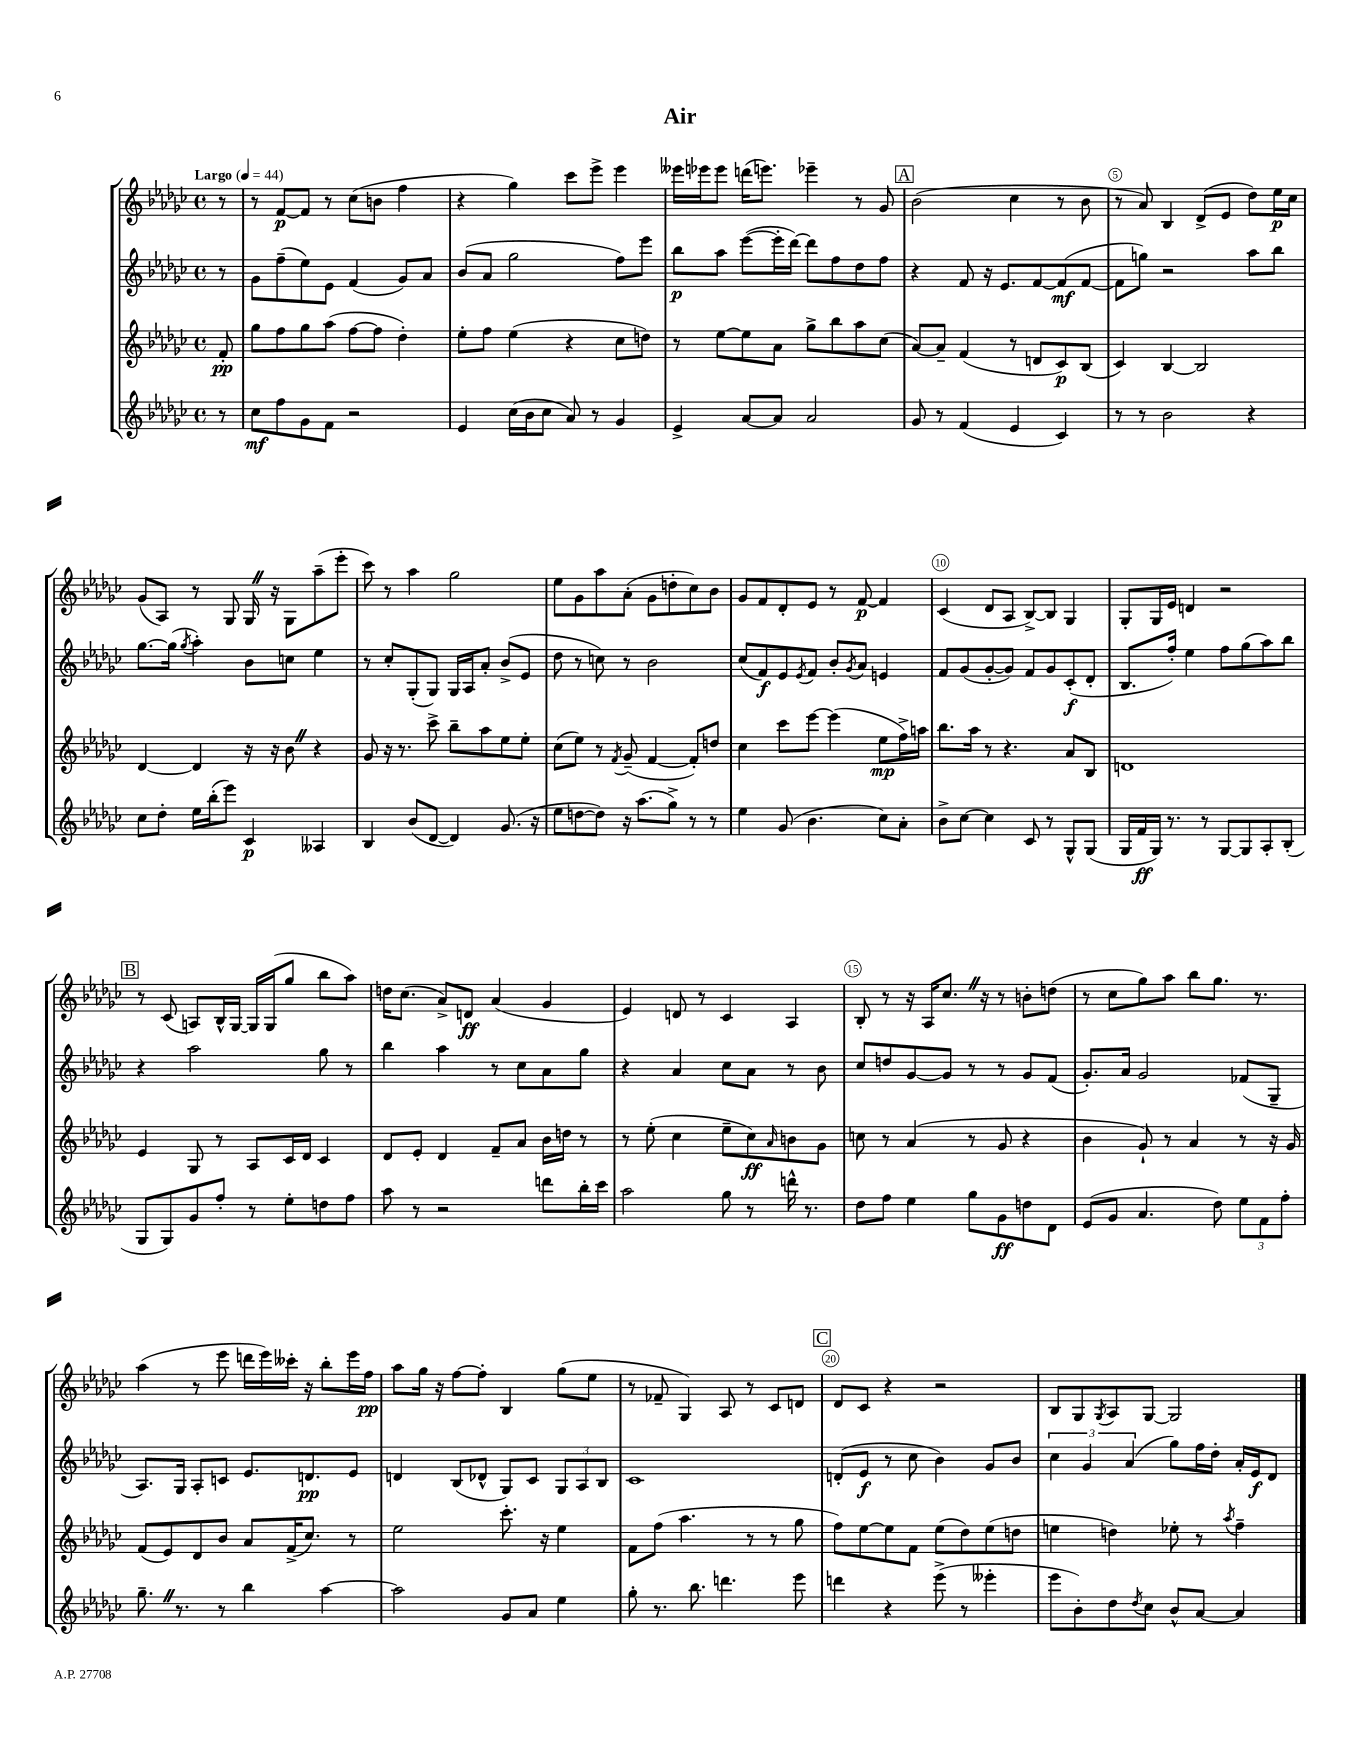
\header { title = "Air" }
<<
\new StaffGroup <<
\new Staff = "s0" {
    \clef treble \key ges \major \defaultTimeSignature \time 4/4 \partial 8 \tempo "Largo" 4 = 44
    r8 |
    r8 f'8~\p f'8 r8 ces''8( b'8 f''4 |
    r4 ges''4) ces'''8 ees'''8-> ees'''4 |
    eeses'''16 ees'''16 ees'''8 d'''16( e'''8.) ees'''4-- r8 ges'8 |
    \mark \markup { \box "A" } bes'2( ces''4 r8 bes'8 |
    r8 aes'8) bes4 des'8->( ees'8 des''8) ees''16\p ces''16 |
    ges'8( aes8) r8 ges8 ges16 \once \override BreathingSign.text = \markup { \musicglyph "scripts.caesura.straight" } \breathe r16 ges8 aes''8--( ees'''8-. |
    ces'''8) r8 aes''4 ges''2 |
    ees''8 ges'8 aes''8 aes'8-.( ges'8 d''8-. ces''8) bes'8 |
    ges'8 f'8 des'8-. ees'8 r8 f'8~\p f'4 |
    ces'4( des'8 aes8 bes8~->) bes8 ges4 |
    ges8-. ges16 ees'16 d'4 r2 |
    \mark \markup { \box "B" } r8 ces'8( a8) bes16-^ ges16~ ges16 ges16( ges''8 bes''8 aes''8) |
    d''16 ces''8.( aes'8->) d'8\ff aes'4( ges'4 |
    ees'4) d'8 r8 ces'4 aes4 |
    bes8-. r8 r16 aes16 ces''8. \once \override BreathingSign.text = \markup { \musicglyph "scripts.caesura.straight" } \breathe r16 r8 b'8-. d''8( |
    r8 ces''8 ges''8) aes''8 bes''8 ges''8. r8. |
    aes''4( r8 ees'''8 d'''16 ees'''16) ceses'''16-. r16 bes''8-. ees'''16 f''16\pp |
    aes''8 ges''16 r16 f''8~ f''8-. bes4 ges''8( ees''8 |
    r8 fes'8-- ges4) aes8 r8 ces'8 d'8 |
    \mark \markup { \box "C" } des'8 ces'8 r4 r2 |
    bes8 ges8 \acciaccatura { ges8 } aes8 ges8~ ges2 \bar "|." |
}
\new Staff = "s1" {
    \clef treble \key ges \major \defaultTimeSignature \time 4/4 \partial 8
    r8 |
    ges'8 f''8--( ees''8) ees'8 f'4( ges'8) aes'8 |
    bes'8( aes'8 ges''2 f''8) ees'''8 |
    bes''8\p aes''8 ees'''8~( ees'''16-. des'''16~) des'''8 f''8 des''8 f''8 |
    \mark \markup { \box "A" } r4 f'8 r16 ees'8. f'8~ f'8\mf( f'8~ |
    f'8 g''8) r2 aes''8 bes''8 |
    ges''8.~ ges''16( \acciaccatura { ges''8 } aes''4-.) bes'8 c''8 ees''4 |
    r8 ces''8-. ges8-.( ges8) ges16 aes16 aes'8-. bes'8->( ees'8 |
    des''8 r8 c''8) r8 bes'2 |
    ces''8( f'8\f) ees'8 \acciaccatura { ees'8 } f'8 bes'8-. \acciaccatura { ges'8 } aes'8 e'4 |
    f'8 ges'8( ges'8~-. ges'8) f'8 ges'8 ces'8-.\f( des'8-. |
    bes8. f''16-.) ees''4 f''8 ges''8( aes''8) bes''8 |
    \mark \markup { \box "B" } r4 aes''2 ges''8 r8 |
    bes''4 aes''4 r8 ces''8 aes'8 ges''8 |
    r4 aes'4 ces''8 aes'8 r8 bes'8 |
    ces''8 d''8 ges'8~ ges'8 r8 r8 ges'8 f'8( |
    ges'8.-.) aes'16 ges'2 fes'8( ges8-- |
    aes8.) ges16 aes8-. c'8 ees'8. d'8.\pp ees'8 |
    d'4 bes8( des'8-^ ges8) ces'8 \tuplet 3/2 { ges8 aes8 bes8 } |
    ces'1 |
    \mark \markup { \box "C" } d'8-.( ees'8\f r8 ces''8 bes'4) ges'8 bes'8 |
    \tuplet 3/2 { ces''4 ges'4 aes'4( } ges''8) f''16 des''16-. aes'16-. ees'16\f des'8 \bar "|." |
}
\new Staff = "s2" {
    \clef treble \key ges \major \defaultTimeSignature \time 4/4 \partial 8
    f'8-.\pp |
    ges''8 f''8 ges''8 aes''8( f''8~ f''8 des''4-.) |
    ees''8-. f''8 ees''4( r4 ces''8 d''8) |
    r8 ees''8~ ees''8 aes'8 ges''8-> bes''8 aes''8 ces''8( |
    \mark \markup { \box "A" } aes'8~) aes'8-- f'4( r8 d'8 ces'8\p) bes8( |
    ces'4) bes4~ bes2 |
    des'4~ des'4 r16 r16 bes'8 \once \override BreathingSign.text = \markup { \musicglyph "scripts.caesura.straight" } \breathe r4 |
    ges'8 r16 r8. ces'''8-> bes''8-- aes''8 ees''8 ees''8-. |
    ces''8( ees''8) r8 \acciaccatura { f'8 } ges'8--( f'4~ f'8-.) d''8 |
    ces''4 ces'''8 ees'''8~ ees'''4( ees''8\mp f''16->) a''16 |
    bes''8. aes''16 r8 r4. aes'8 bes8 |
    d'1 |
    \mark \markup { \box "B" } ees'4 ges8 r8 aes8 ces'16 des'16 ces'4 |
    des'8 ees'8-. des'4 f'8-- aes'8 bes'16 d''16 r8 |
    r8 ees''8-.( ces''4 ees''8-- ces''8\ff) \grace { aes'16 } b'8 ges'8 |
    c''8 r8 aes'4( r8 ges'8 r4 |
    bes'4 ges'8-!) r8 aes'4 r8 r16 ges'16 |
    f'8( ees'8) des'8 bes'8 aes'8 f'16->( ces''8.) r8 |
    ees''2 ces'''8.-. r16 ees''4 |
    f'8 f''8( aes''4. r8 r8 ges''8 |
    \mark \markup { \box "C" } f''8) ees''8~ ees''8 f'8 ees''8( des''8) ees''8( d''8 |
    e''4 d''4) ees''8-. r8 \acciaccatura { aes''8 } f''4-- \bar "|." |
}
\new Staff = "s3" {
    \clef treble \key ges \major \defaultTimeSignature \time 4/4 \partial 8
    r8 |
    ces''8\mf f''8 ges'8 f'8 r2 |
    ees'4 ces''16( bes'16 ces''8 aes'8) r8 ges'4 |
    ees'4-> aes'8~ aes'8 aes'2 |
    \mark \markup { \box "A" } ges'8 r8 f'4( ees'4 ces'4) |
    r8 r8 bes'2 r4 |
    ces''8 des''8-. ees''16 bes''16-.( ees'''8) ces'4\p aeses4 |
    bes4 bes'8( des'8~ des'4) ges'8.( r16 |
    ees''8 d''8~ d''8) r16 aes''8.( ges''8->) r8 r8 |
    ees''4 ges'8( bes'4. ces''8) aes'8-. |
    bes'8-> ces''8~ ces''4 ces'8 r8 ges8-^ ges8( |
    ges16 f'16\ff ges16) r8. r8 ges8~ ges8 aes8-. bes8-.( |
    \mark \markup { \box "B" } ges8 ges8) ges'8 f''8-. r8 ees''8-. d''8 f''8 |
    aes''8 r8 r2 d'''8 bes''16-. ces'''16 |
    aes''2 ges''8 r8 d'''16-^ r8. |
    des''8 f''8 ees''4 ges''8 ges'8\ff d''8 des'8 |
    ees'8( ges'8 aes'4. des''8) \tuplet 3/2 { ees''8 f'8 f''8-. } |
    ges''8.-- \once \override BreathingSign.text = \markup { \musicglyph "scripts.caesura.straight" } \breathe r8. r8 bes''4 aes''4~ |
    aes''2 ges'8 aes'8 ees''4 |
    ges''8-. r8. bes''8. d'''4. ees'''8 |
    \mark \markup { \box "C" } d'''4 r4 ees'''8->( r8 eeses'''4-. |
    ees'''8 bes'8-.) des''8 \acciaccatura { des''8 } ces''8 bes'8-^ aes'8~ aes'4 \bar "|." |
}
>>
>>
\layout { \context { \Score \override BarNumber.break-visibility = ##(#f #t #t) barNumberVisibility = #(every-nth-bar-number-visible 5) \override BarNumber.stencil = #(make-stencil-circler 0.1 0.3 ly:text-interface::print) } }
